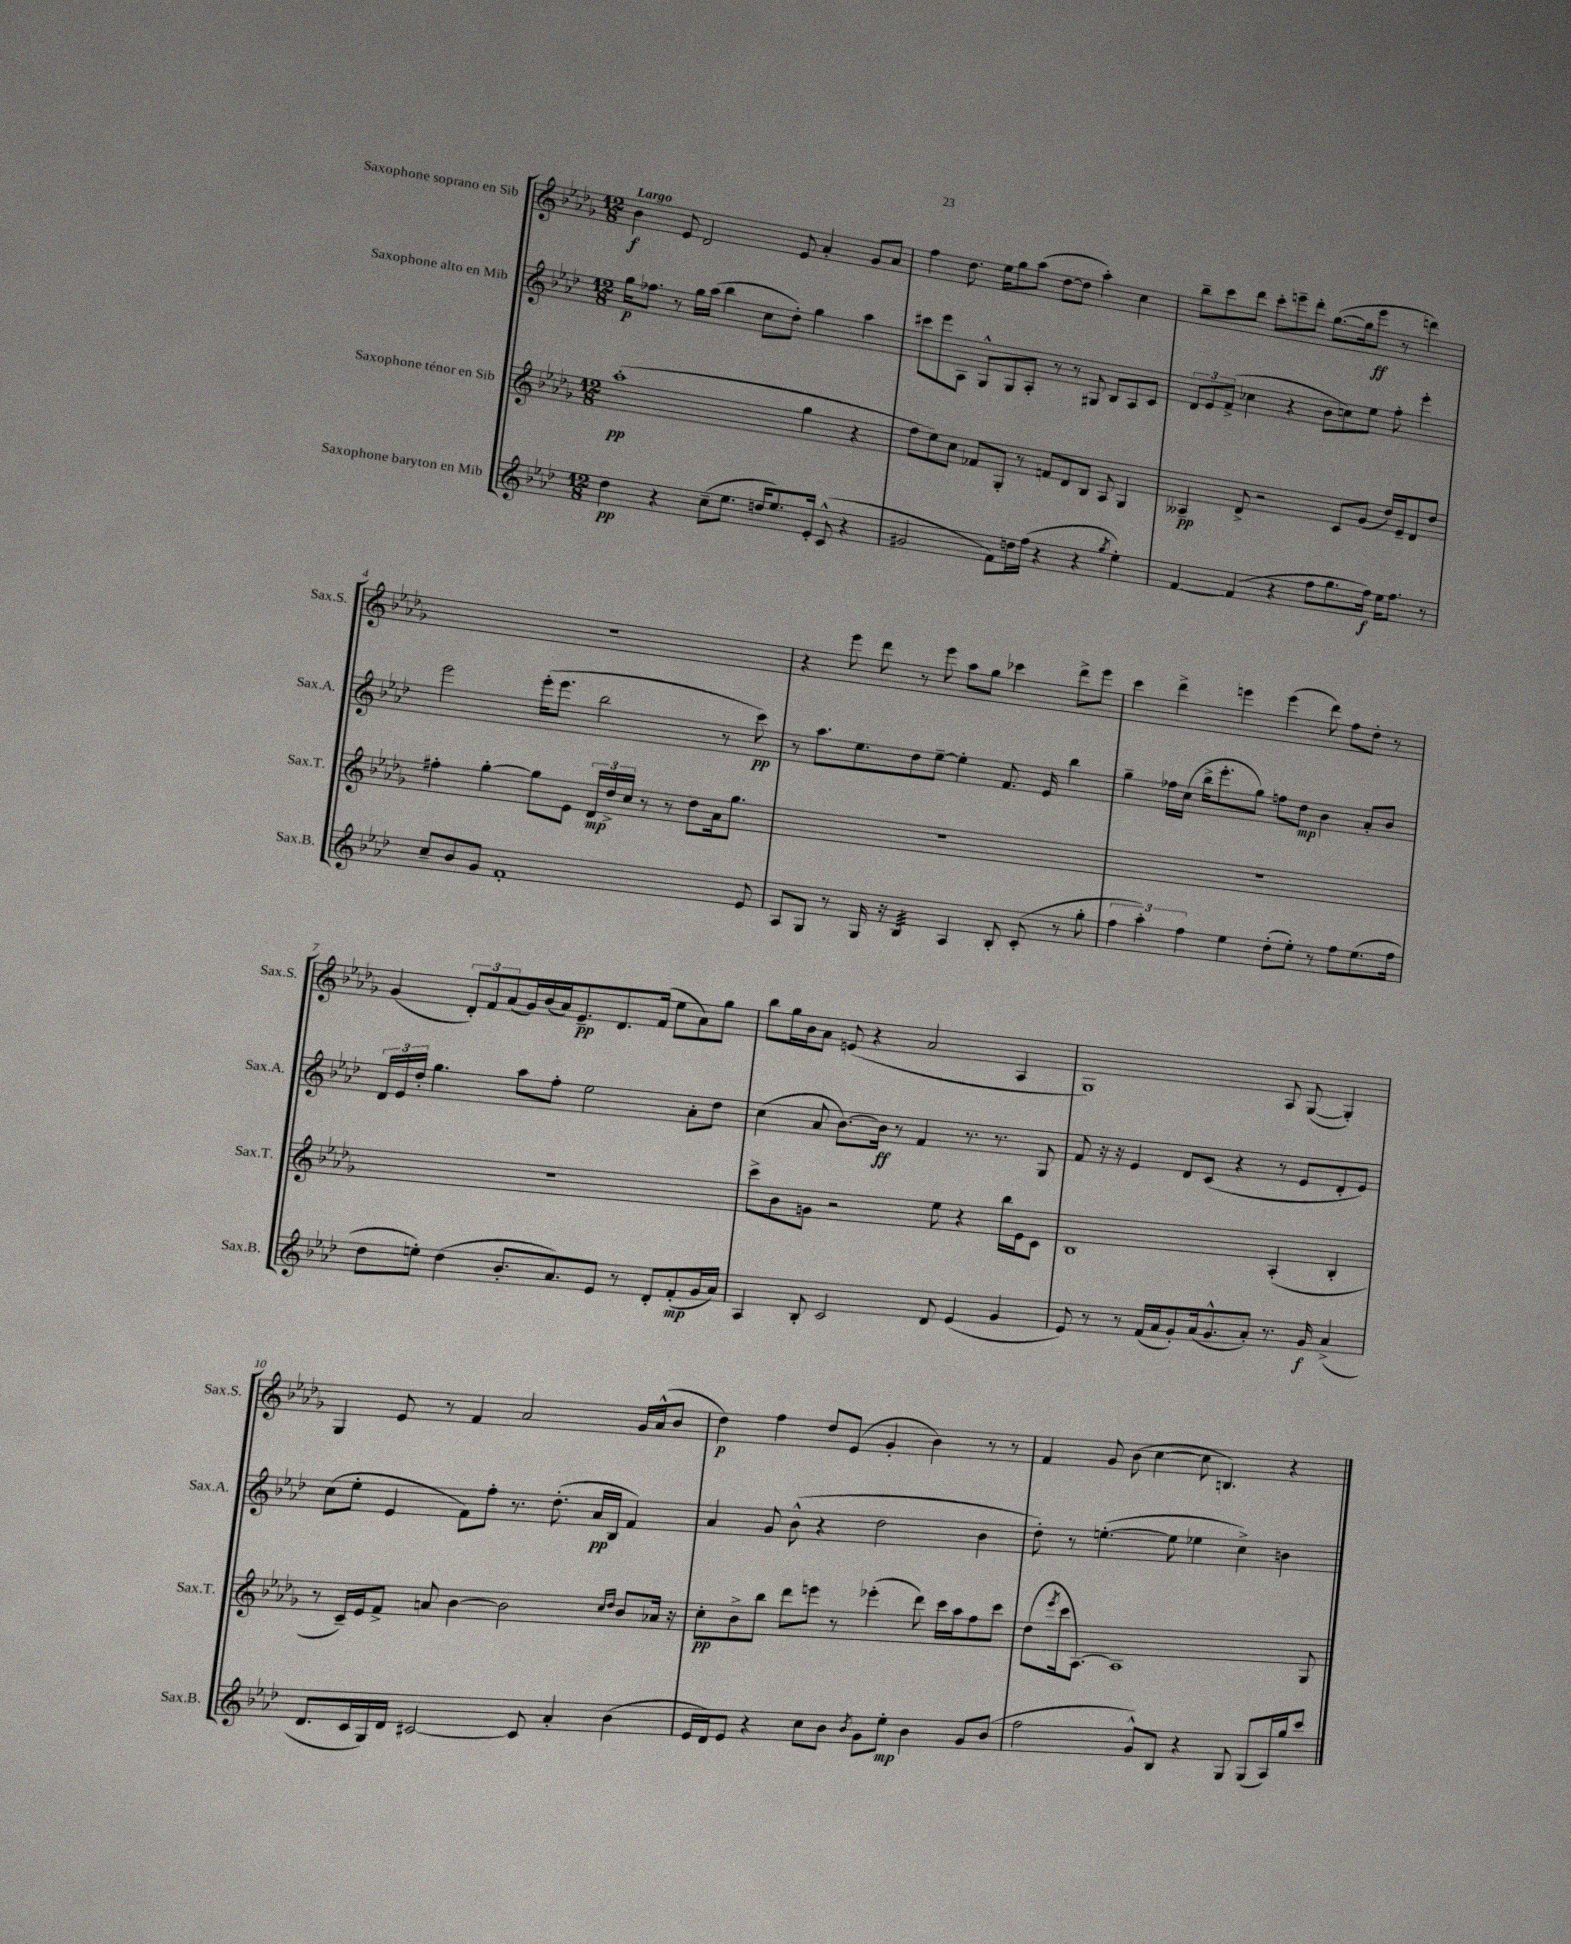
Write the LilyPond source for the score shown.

<<
\new StaffGroup <<
\new Staff = "s0" \with { instrumentName = "Saxophone soprano en Sib" shortInstrumentName = "Sax.S." } {
    \clef treble \key des \major \numericTimeSignature \time 12/8 \tempo "Largo"
    bes'4\f ees'8 des'2 ees'8 aes'4-. ges'8 aes'8 |
    f''4 des''8. ees''16 ges''8 aes''8( des''8~ des''8 aes''4-.) c''4 |
    bes''8-- c'''8 des'''8 c'''8-. e'''8-- des'''8-. ges''8.~( ges''16 e'''8\ff r8 d'''4) |
    R1. |
    r4 ees'''8 des'''8 r8 ees'''8 aes''8 ges''8 ces'''4 des'''8-> ees'''8 |
    c'''4 des'''4-> e'''4 e'''4( des'''8) f''8 des''8-. r8 |
    ges'4( \tuplet 3/2 { des'8-.) f'8 aes'8( } ges'16) bes'16( aes'16) ees'8.--\pp des'8. f'16( ees''8 aes'8) ges''8 |
    bes''8 ges''16 bes'16 aes'8 e'8( r4 aes'2 aes4 |
    ges1) aes8 ges8~( ges4-.) |
    ges4 ees'8 r8 f'4 aes'2 ges'16 aes'16-^( bes'8 |
    des''4\p) f''4 des''8 ees'8( ges'4-. bes'4) r8 r8 |
    f'4 ges'8 bes'8( c''4~ c''8 b4.) r4 \bar "|." |
}
\new Staff = "s1" \with { instrumentName = "Saxophone alto en Mib" shortInstrumentName = "Sax.A." } {
    \clef treble \key aes \major \numericTimeSignature \time 12/8
    g''16\p fes''8. r8 g''16 aes''16( bes''4 c''8 des''8-.) g''4 aes''4 |
    cis'''8 ees'''8 aes8 g8-^ g8 aes8-. r8 r8 gis8 bes8 aes8 c'8 |
    \tuplet 3/2 { des'8 ees'8 f'8->( } ces''4 r4 bes'8 c''8) ees''8 f''8-. ees'''4-. |
    ees'''2 ees'''16-.( ees'''8. bes''2 r8 c'''8\pp) |
    r8 aes''8. ees''8. des''8 ees''8~-- ees''4-. f'8. ees'16 bes''4 |
    g''4-- fes''16 c''16( bes''16-> ees'''8.-. g''8) f''8 des''8\mp bes'4 aes'8-. bes'8 |
    \tuplet 3/2 { des'16 ees'16 des''16-. } g''4. aes''8 f''8-. ees''2 aes'8-. des''8 |
    c''4( aes'8 bes'8.~) bes'16\ff r8 f'4 r8. r8. g8 |
    f'8 r16 r16 ees'4 des'8 c'8( r4 r8 ees'8 des'8-. ees'8) |
    c''8( ees''8-. ees'4 f'8) f''8-. r8. des''8.-.( aes'16\pp bes16 f'4) |
    aes'4 g'8 bes'8-^( r4 des''2 bes'4 |
    des''8-.) r8 e''4.~-.( e''8 ees''4 c''4->) b'4 \bar "|." |
}
\new Staff = "s2" \with { instrumentName = "Saxophone ténor en Sib" shortInstrumentName = "Sax.T." } {
    \clef treble \key des \major \numericTimeSignature \time 12/8
    aes''1-.\pp( ges''4 r4 |
    f''8 ees''8) c''8 fes'8 ges8-. r8 f'8 des'8 bes8 aes8 ges4 |
    aeses4--\pp des'8-> r2 c'8 ges'8( des''16) ees'16-- des'8 des''8 |
    fis''4-. ges''4~-. ges''8 ees'8 \tuplet 3/2 { des'16\mp des''16-> c''16 } r8 r8 des''8 aes'16 ges''8. |
    R1. |
    R1. |
    R1. |
    c'''8-> bes'8 g'8 r2 ees''8 r4 bes''16 ees'16 c'8 |
    bes1 aes4-.( bes4-. |
    r8 c'16--) ees'16 f'8-> a'8 bes'4~ bes'2 \grace { c''16 des''16 } bes'8 aes'16 r16 |
    c''8-.\pp bes'8-> bes''8 des'''8 e'''8 r8 ees'''4-.( des'''8) c'''16 aes''16 f''8 c'''8 |
    des''8( \acciaccatura { ees'''8 } c'''16 aes8.~) aes1 ges8 \bar "|." |
}
\new Staff = "s3" \with { instrumentName = "Saxophone baryton en Mib" shortInstrumentName = "Sax.B." } {
    \clef treble \key aes \major \numericTimeSignature \time 12/8
    des''4\pp r4 c''8--( ees''8. d''16 ees''8.) ees'16-. c'8-^( r4 |
    gis'2 f'8) d''16 f''16( r4 r4 \acciaccatura { g''8 } ees''4-.) |
    f'4~ f'4( r4 f''8 g''8. f''16\f) ees''16 f''8. r8 |
    c''8-- bes'8 g'8 f'1-. ees'8 |
    aes8 g8 r8 g16 r16 bes4:32 aes4 bes8-. c'8-.( r8 g''8-. |
    \tuplet 3/2 { f''4 aes''4-.) f''4 } ees''4 des''8-.( ees''8-.) r8 f''8 ees''8.( f''16 |
    des''8 e''8-.) des''4( bes'8.-. aes'8.) ees'8 r8 des'8-. f'8-.\mp( g'16 aes'16) |
    aes4 bes8-. c'2 des'8 ees'4( g'4 |
    ees'8) r8 r8 f'16( aes'16 g'8-.) aes'16( g'8.-^ aes'8-.) r8. g'16\f aes'4->( |
    des'8. c'16 g16) des'16 cis'2~ cis'8 aes'4-. bes'4( |
    ees'16 des'16) ees'8 r4 c''8 bes'8 \acciaccatura { bes'8 } g'8 ees''8-.\mp bes'4 g'8 bes'8( |
    f''2 g'8-^) bes8 r4 g8 g8( aes16) g''16 c'''8 \bar "|." |
}
>>
>>
